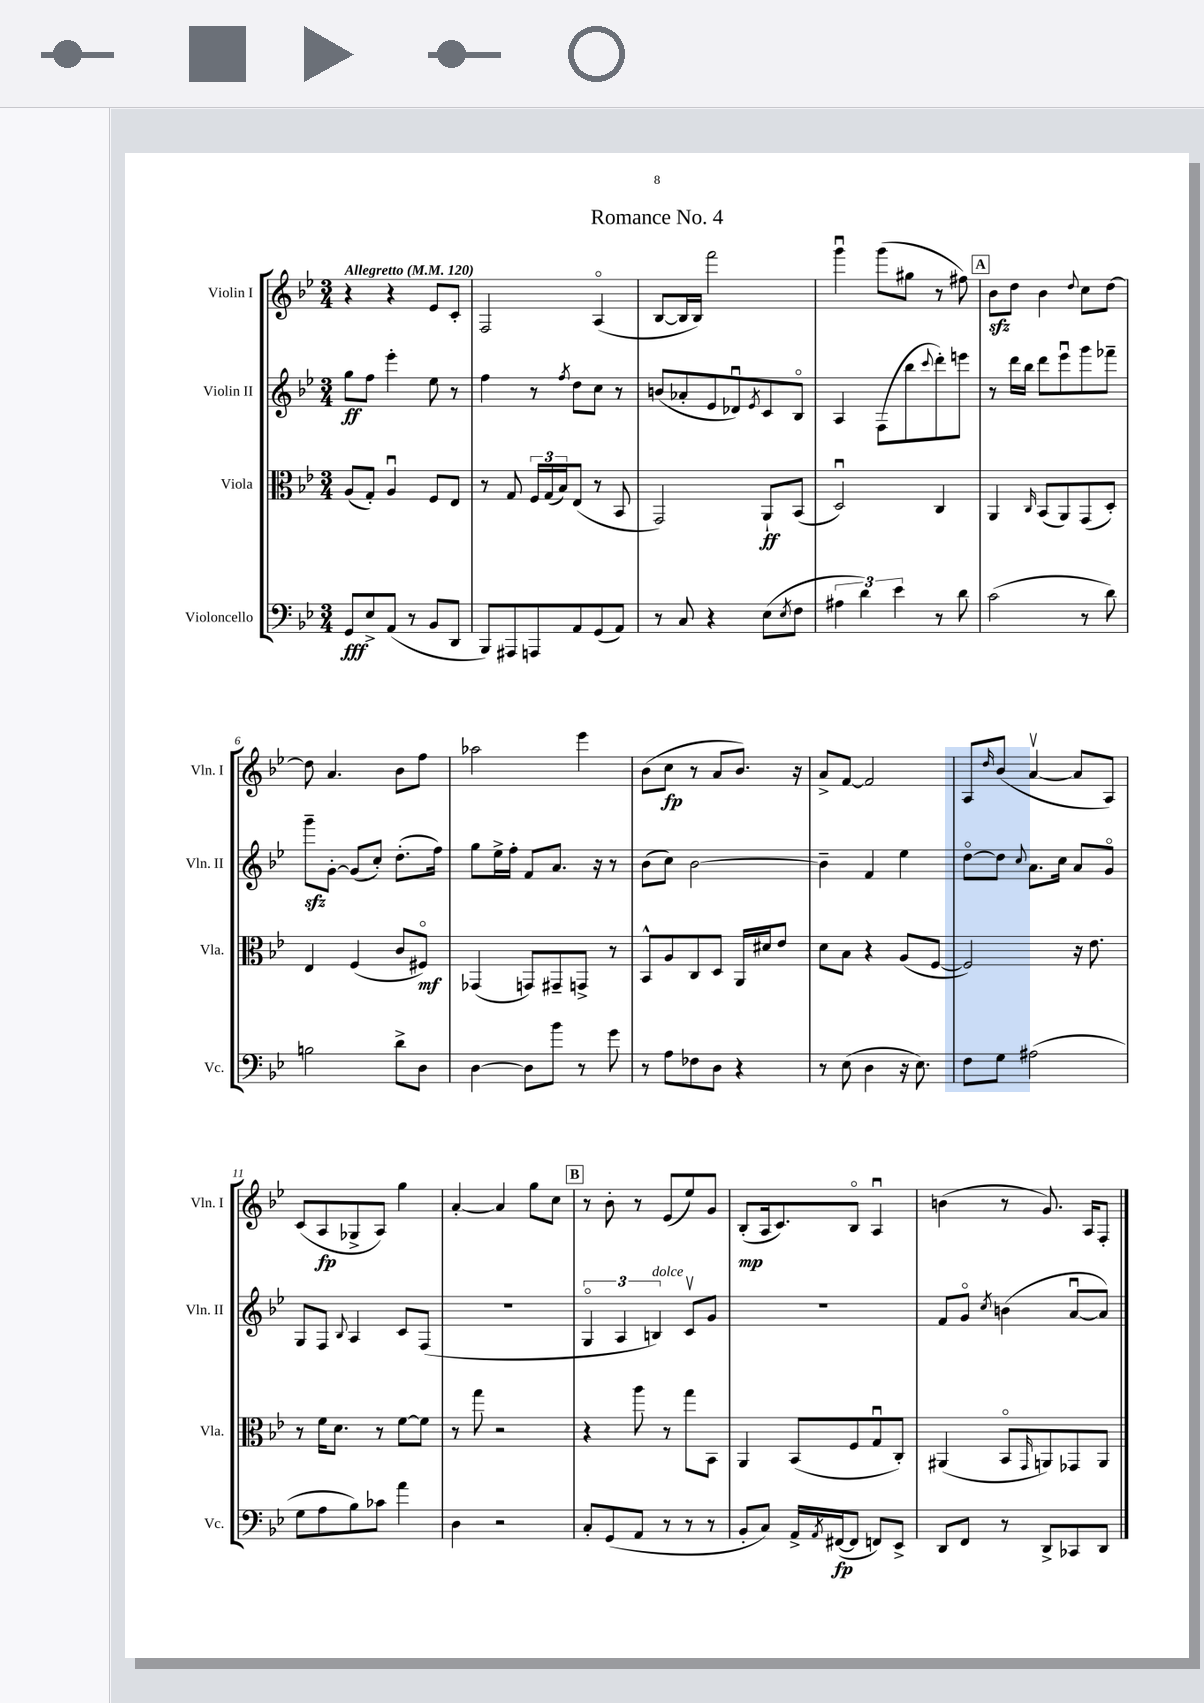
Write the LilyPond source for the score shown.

\header { title = "Romance No. 4" }
<<
\new StaffGroup <<
\new Staff = "s0" \with { instrumentName = "Violin I" shortInstrumentName = "Vln. I" } {
    \clef treble \key bes \major \numericTimeSignature \time 3/4 \tempo "Allegretto" 4 = 120
    r4 r4 ees'8 c'8-. |
    f2 a4\flageolet( |
    bes8~ bes16 bes16) f'''2 |
    g'''4\downbow g'''8( gis''8 r8 fis''8) |
    \mark \markup { \box "A" } bes'8\sfz d''8 bes'4 \appoggiatura { d''8 } c''8 d''8~ |
    d''8 a'4. bes'8 f''8 |
    aes''2 ees'''4 |
    bes'8( c''8\fp r8 a'8 bes'8.) r16 |
    a'8-> f'8~ f'2 |
    a8 \grace { d''16 } bes'8( a'4~\upbow a'8 a8) |
    c'8( a8\fp ges8-> a8) g''4 |
    a'4~-. a'4 g''8 c''8 |
    \mark \markup { \box "B" } r8 bes'8-. r8 ees'8( ees''8) g'8 |
    bes8-.\mp( a16 c'8.) bes8\flageolet a4\downbow |
    b'4( r8 g'8.) a16 f8-. \bar "|." |
}
\new Staff = "s1" \with { instrumentName = "Violin II" shortInstrumentName = "Vln. II" } {
    \clef treble \key bes \major \numericTimeSignature \time 3/4
    g''8\ff f''8 ees'''4-. ees''8 r8 |
    f''4 r8 \acciaccatura { f''8 } d''8 c''8 r8 |
    b'8( aes'8-. ees'8 des'8\downbow) \acciaccatura { ees'8 } c'8 bes8\flageolet |
    a4 f8( bes''8 \appoggiatura { c'''8 } d'''8-.) e'''8 |
    \mark \markup { \box "A" } r8 d'''16 bes''16 d'''8 ees'''8\downbow g'''8 fes'''8-- |
    g'''8--\sfz g'8~-. g'8( c''8-.) d''8.-.( f''16) |
    g''8 ees''16-> f''16-. f'8 a'8. r16 r8 |
    bes'8( c''8) bes'2~ |
    bes'4-- f'4 ees''4 |
    d''8~\flageolet d''8 \appoggiatura { c''8 } a'8. c''16 a'8 g'8\flageolet |
    g8 f8 \appoggiatura { bes8 } a4 c'8 f8( |
    R2. |
    \mark \markup { \box "B" } \tuplet 3/2 { g4\flageolet a4 b4^\markup { \italic "dolce" }) } c'8\upbow g'8 |
    R2. |
    f'8 g'8\flageolet \acciaccatura { c''8 } b'4( a'8~\downbow a'8) \bar "|." |
}
\new Staff = "s2" \with { instrumentName = "Viola" shortInstrumentName = "Vla." } {
    \clef alto \key bes \major \numericTimeSignature \time 3/4
    a8( g8-.) a4\downbow f8 ees8 |
    r8 g8 \tuplet 3/2 { f16 g16( bes16) } ees8( r8 bes,8 |
    g,2) a,8-!\ff bes,8( |
    d2\downbow) c4 |
    \mark \markup { \box "A" } a,4 \grace { c16 } bes,8( a,8) g,8( d8-.) |
    ees4 f4( c'8 fis8\flageolet\mf) |
    ges,4( g,8) gis,8-- g,8-> r8 |
    bes,8-^ a8 c8 d8 a,16 dis'16 ees'8 |
    d'8 bes8 r4 a8( f8~ |
    f2) r16 ees'8. |
    r8 f'16 d'8. r8 f'8~ f'8 |
    r8 g''8 r2 |
    \mark \markup { \box "B" } r4 a''8 r8 g''8 bes,8 |
    a,4 bes,8( f8 g8\downbow c8-.) |
    ais,4( bes,8\flageolet \grace { g,16 } a,8) ges,8 a,8 \bar "|." |
}
\new Staff = "s3" \with { instrumentName = "Violoncello" shortInstrumentName = "Vc." } {
    \clef bass \key bes \major \numericTimeSignature \time 3/4
    g,8\fff ees8-> a,8( r8 bes,8 d,8 |
    bes,,8) ais,,8 a,,8 a,8 g,8( a,8) |
    r8 c8 r4 ees8( \acciaccatura { ees8 } f8 |
    \tuplet 3/2 { ais4 d'4) ees'4 } r8 d'8 |
    \mark \markup { \box "A" } c'2( r8 d'8) |
    b2 d'8-> d8 |
    d4~ d8 bes'8 r8 g'8 |
    r8 a8 fes8 d8 r4 |
    r8 ees8( d4 r16 ees8.) |
    f8 g8 ais2( |
    g8 a8 bes8) ces'8 a'4 |
    d4 r2 |
    \mark \markup { \box "B" } c8-. g,8( a,8 r8 r8 r8 |
    bes,8-. c8) a,16-> \acciaccatura { a,8 } fis,16~\fp( fis,8 f,8) ees,8-> |
    d,8 f,8 r8 d,8-> ces,8 d,8 \bar "|." |
}
>>
>>
